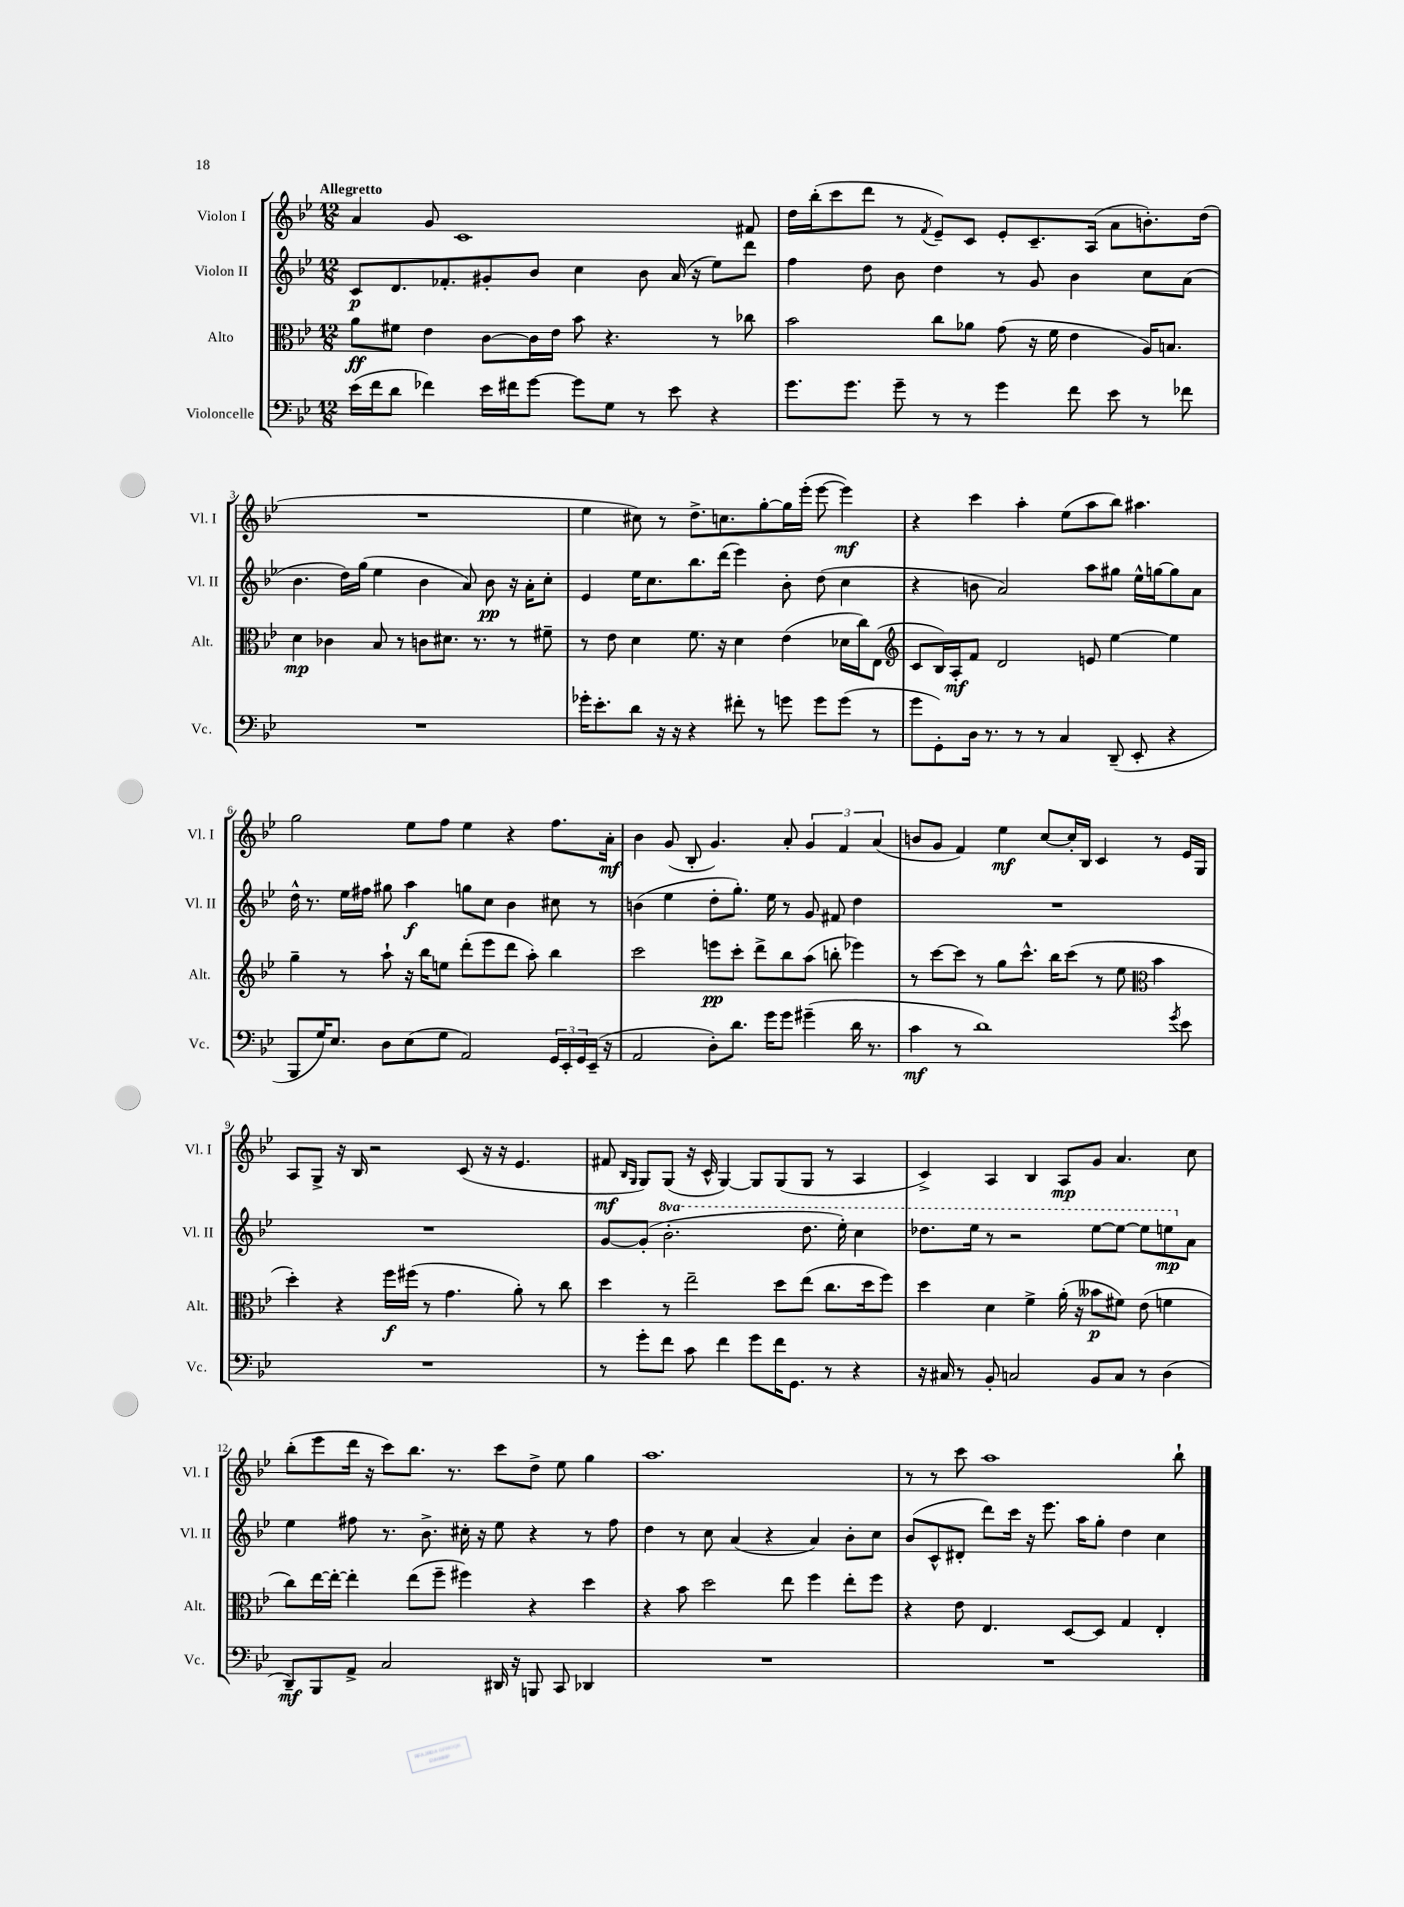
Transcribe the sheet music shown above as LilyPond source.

<<
\new StaffGroup <<
\new Staff = "s0" \with { instrumentName = "Violon I" shortInstrumentName = "Vl. I" } {
    \clef treble \key bes \major \numericTimeSignature \time 12/8 \tempo "Allegretto"
    a'4 g'8 c'1 fis'8 |
    d''16 bes''16-.( c'''8 d'''8 r8 \acciaccatura { f'8 } ees'8--) c'8 ees'8-. c'8.-- a16( a'8 b'8.-.) d''16( |
    R1. |
    ees''4 cis''8) r8 d''8.-> c''8. g''8~-. g''16 ees'''16-.( ees'''8~ ees'''4\mf) |
    r4 c'''4 a''4-. ees''8( a''8 bes''8) ais''4. |
    g''2 ees''8 f''8 ees''4 r4 f''8. a'16-.\mf |
    bes'4 g'8( bes8-. g'4.) a'8-. \tuplet 3/2 { g'4 f'4 a'4( } |
    b'8 g'8 f'4) ees''4\mf c''8~ c''16-. bes16 c'4 r8 ees'16 g16 |
    a8 g8-> r16 bes16 r2 c'8( r16 r16 ees'4. |
    fis'8\mf \grace { bes16 g16 } g8) g8( r16 c'16-^ g4~) g8 g8( g8 r8 a4 |
    c'4->) a4 bes4 a8\mp g'8 a'4. c''8 |
    bes''8-.( ees'''8 d'''16 r16 c'''8) bes''8. r8. c'''8 d''8-> ees''8 g''4 |
    a''1. |
    r8 r8 c'''8 a''1 bes''8-! \bar "|." |
}
\new Staff = "s1" \with { instrumentName = "Violon II" shortInstrumentName = "Vl. II" } {
    \clef treble \key bes \major \numericTimeSignature \time 12/8 \set Staff.ottavationMarkups = #ottavation-simple-ordinals
    c'8\p d'8. fes'8.-. gis'8-. bes'8 c''4 bes'8 a'16( r16 ees''8) d'''8 |
    f''4 d''8 bes'8 d''4 r8 g'8 bes'4 c''8 a'8( |
    bes'4. d''16) g''16( ees''4 bes'4 a'8) bes'8\pp r16 a'16-. c''8-. |
    ees'4 ees''16 c''8. bes''8. d'''16( ees'''4) bes'8-. d''8( c''4 |
    r4 b'8 a'2) a''8 gis''8 ees''16-^ g''16~ g''8 a'8 |
    d''16-^ r8. ees''16 fis''16 gis''8 a''4\f g''8 c''8 bes'4 cis''8 r8 |
    b'4( ees''4 d''8-. g''8.-.) ees''16 r8 g'8 fis'8 d''4 |
    R1. |
    R1. |
    g'8~ g'8-.( \ottava #1 bes''2.-. d'''8. ees'''16-.) c'''4 |
    des'''8. ees'''16 r8 r2 ees'''8~ ees'''8~ ees'''8 e'''8\mp \ottava #0 a'8 |
    ees''4 fis''8 r8. bes'8.-> cis''16-. r16 ees''8 r4 r8 fis''8 |
    d''4 r8 c''8 a'4( r4 a'4) bes'8-. c''8 |
    bes'8( c'8-^ dis'8-. d'''8) c'''16 r16 ees'''8. a''16 g''8-. d''4 c''4 \bar "|." |
}
\new Staff = "s2" \with { instrumentName = "Alto" shortInstrumentName = "Alt." } {
    \clef alto \key bes \major \numericTimeSignature \time 12/8
    a'8\ff fis'8 ees'4 c'8~ c'16 ees'16 bes'8 r4. r8 ces''8 |
    bes'2 c''8 aes'8 g'8( r16 f'16 ees'4 a16) b8. |
    d'4\mp ces'4 bes8 r8 c'8 dis'8. r8. r8 fis'8-- |
    r8 ees'8 d'4 f'8. r16 d'4 ees'4( des'16 c''16) ees8( |
    \clef treble c'8 bes16) a16-.\mf f'8 d'2 e'8 ees''4~ ees''4 |
    g''4-- r8 a''8-! r16 bes''16 e''8 d'''8-.( ees'''8 d'''8 a''8-.) bes''4 |
    c'''2 e'''8\pp c'''8-. d'''8-> bes''8 a''8( b''8-. ees'''4) |
    r8 c'''8~ c'''8 r8 g''8 c'''8.-^ bes''16 c'''8( r8 ees''8 \clef alto bes'4 |
    d''4-.) r4 f''16\f fis''16( r8 g'4. a'8-.) r8 c''8 |
    d''4 r8 ees''2-- d''8 ees''8( c''8. d''16 f''8) |
    d''4 d'4 f'4-> a'16-.( r16 beses'8\p fis'8) ees'8( f'4 |
    c''8) ees''16~ ees''16~-. ees''4-. ees''8( f''8-- fis''4) r4 d''4 |
    r4 bes'8 d''2 ees''8 f''4 ees''8-. f''8 |
    r4 ees'8 ees4. d8~ d8 g4 ees4-. \bar "|." |
}
\new Staff = "s3" \with { instrumentName = "Violoncelle" shortInstrumentName = "Vc." } {
    \clef bass \key bes \major \numericTimeSignature \time 12/8
    ees'16( f'16 d'8 fes'4) ees'16 fis'16 g'8~ g'8 g8 r8 ees'8 r4 |
    g'8. g'8. g'8-- r8 r8 g'4 f'8 ees'8 r8 fes'8 |
    R1. |
    ges'16-. ees'8.-. d'8 r16 r16 r4 fis'8-. r8 g'8 g'8 g'8( r8 |
    g'8 g,8-.) d16 r8. r8 r8 c4 d,8--( ees,8-. r4 |
    bes,,8 g16) ees8. d8 ees8( g8 a,2) \tuplet 3/2 { g,16 ees,16-. g,16 } ees,16--( r16 |
    a,2 d8-.) d'8. g'16 g'8 gis'4--( d'16 r8. |
    c'4\mf r8 d'1) \acciaccatura { g'8 } ees'8 |
    R1. |
    r8 g'8-. f'8 c'8 f'4 g'8 f'16 g,8. r8 r4 |
    r16 cis16 r8 bes,8-. c2 bes,8 c8 r8 d4( |
    d,8--\mf) bes,,8 a,8-> c2 dis,16 r16 b,,8 c,8 des,4 |
    R1. |
    R1. \bar "|." |
}
>>
>>
